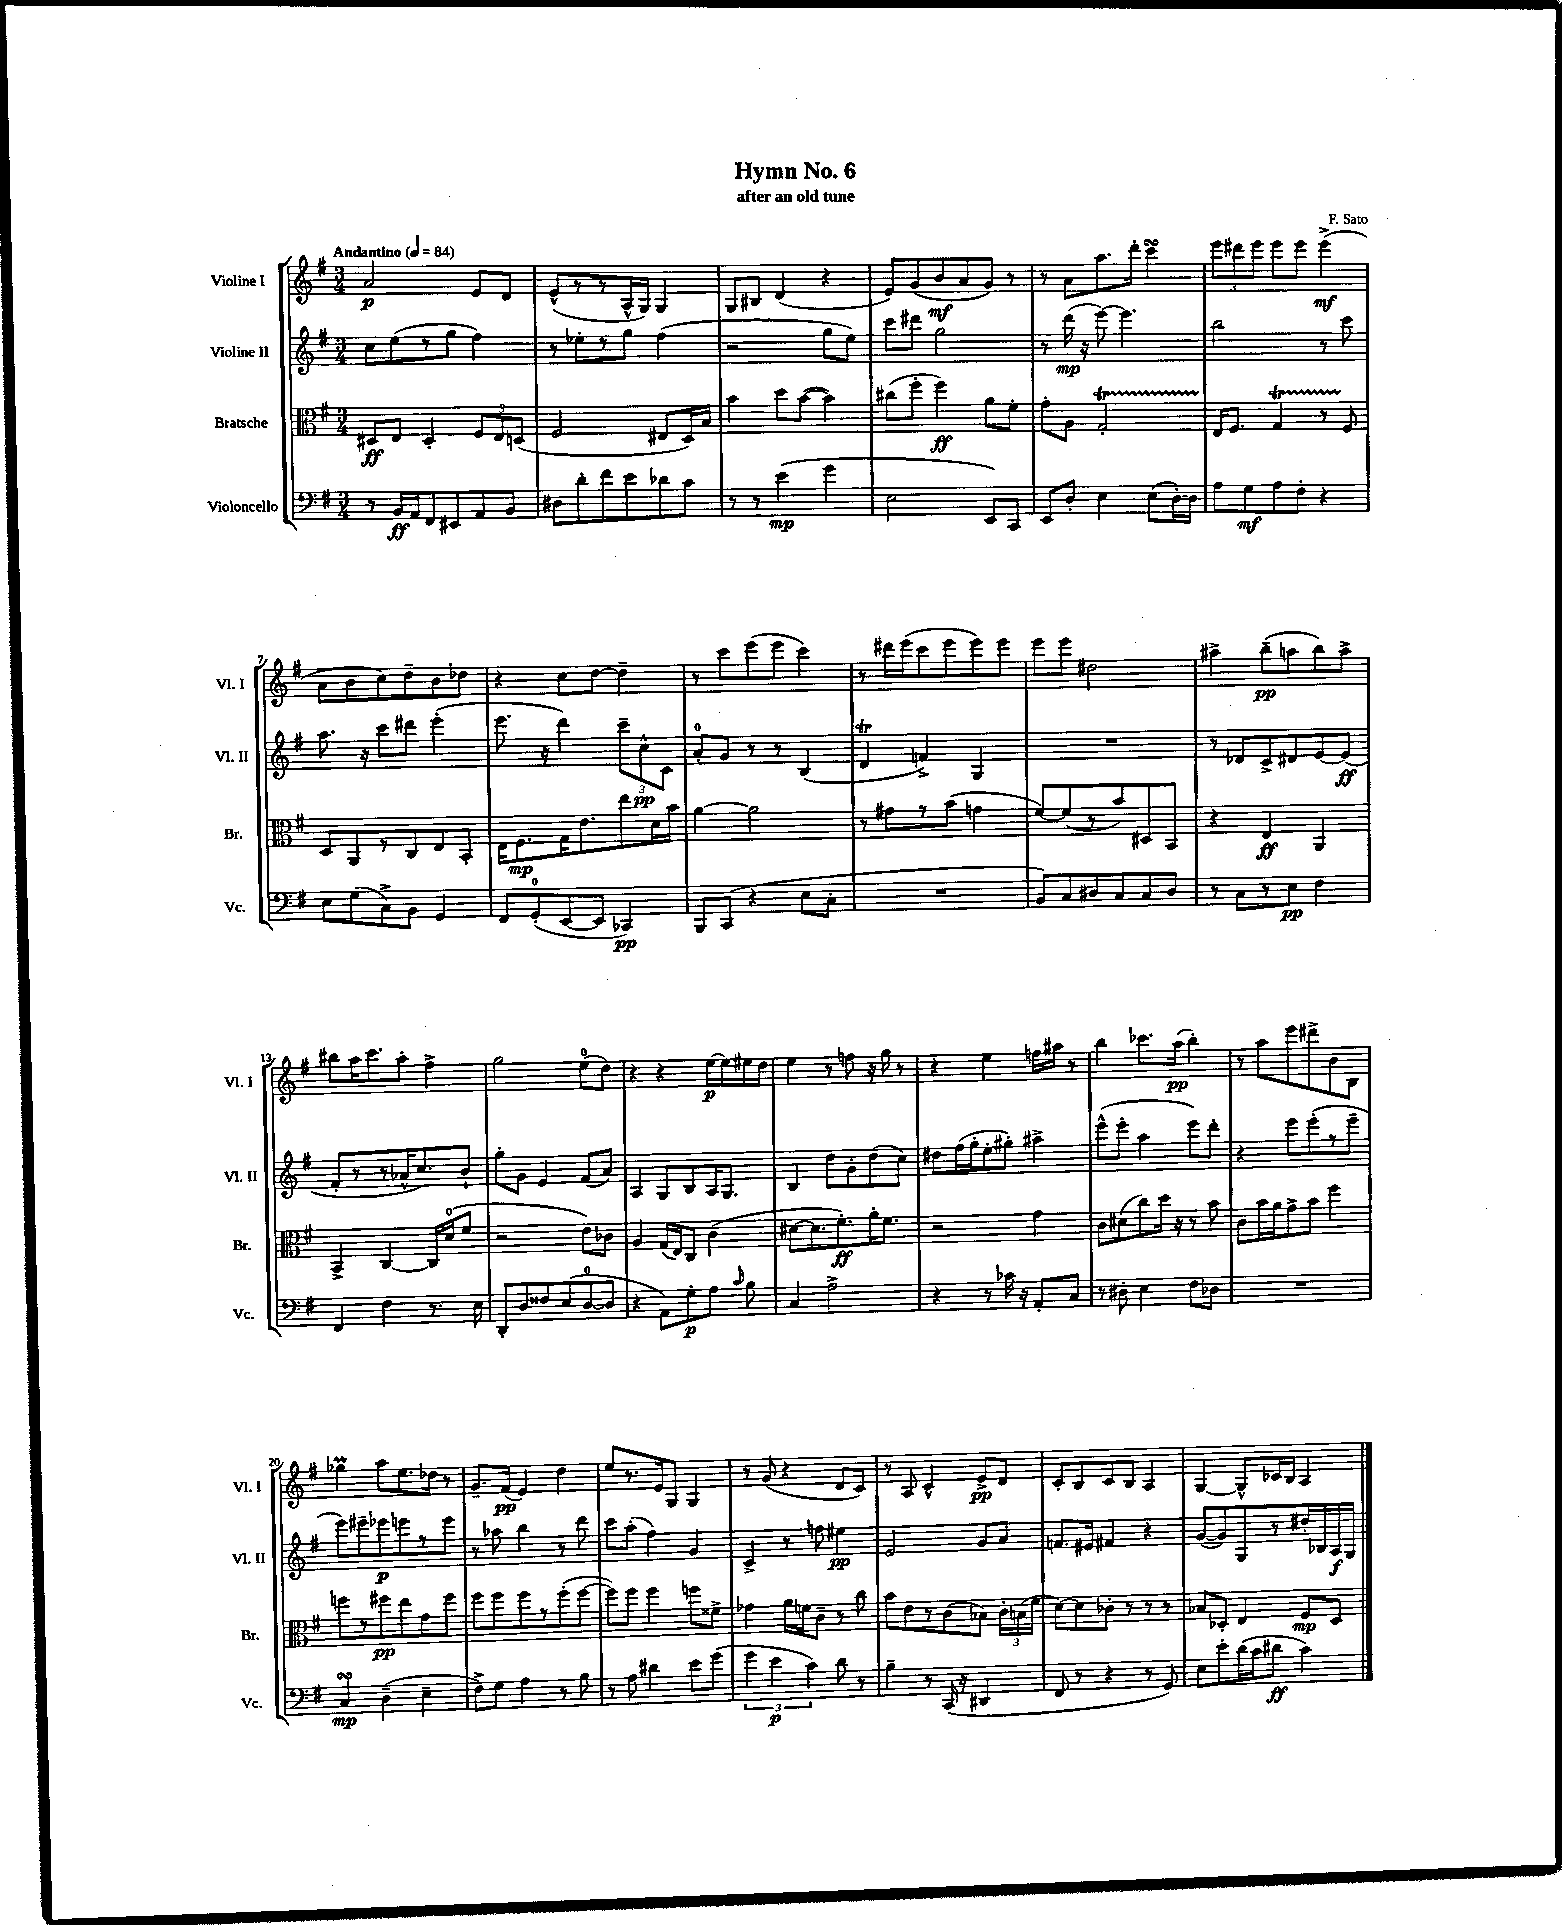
\header { title = "Hymn No. 6" composer = "F. Sato" subtitle = "after an old tune" }
<<
\new StaffGroup <<
\new Staff = "s0" \with { instrumentName = "Violine I" shortInstrumentName = "Vl. I" } {
    \clef treble \key g \major \numericTimeSignature \time 3/4 \tempo "Andantino" 4 = 84
    \autoBeamOff a'2\p e'8[ d'8] |
    e'8[-^( r8 r8 a16-^ g16]) g4 |
    g8[ bis8] d'4( r4 |
    e'8[) g'8( b'8\mf a'8 g'8]) r8 |
    r8 a'8[ a''8. d'''16]-. c'''4\turn |
    \tuplet 3/2 { e'''8[ dis'''8 e'''8] } e'''8[ e'''8] e'''4->\mf( |
    a'8[ b'8 c''8) d''8-- b'8 des''8] |
    r4 c''8[ d''8]~ d''4-- |
    r8 c'''8[ e'''8( e'''8] c'''4) |
    r8 dis'''16[ e'''16( c'''8 e'''8 e'''8) e'''8] |
    e'''8[ e'''8] dis''2 |
    ais''4-> b''8[--\pp( a''8 b''8) a''8]-> |
    bis''8[ a''16 c'''8. a''8]-. fis''4-> |
    g''2 e''8[-0( d''8]) |
    r4 r4 e''16[~\p e''16 eis''16 d''16] |
    e''4 r8 f''8 r16 g''16 r8 |
    r4 e''4 f''16[ ais''16] r8 |
    b''4 ces'''8.[ a''16]\pp( b''4-.) |
    r8 a''8[ e'''8 dis'''8-> b'8 b8] |
    ges''4\prall a''8[ e''8. des''16] r8 |
    g'8.[-- fis'16]\pp( e'4) d''4 |
    e''8[ r8. e'16 g8] g4 |
    r8 g'8( r4 d'8[ c'8]) |
    r8 a8 c'4-^ e'8[->\pp d'8] |
    c'8[-. b8 c'8 b8] a4 |
    g4~ g8[-^ ces'16 b16] a4 \bar "|." |
}
\new Staff = "s1" \with { instrumentName = "Violine II" shortInstrumentName = "Vl. II" } {
    \clef treble \key g \major \numericTimeSignature \time 3/4
    \autoBeamOff c''8[ e''8( r8 g''8] fis''4) |
    r8 ees''8[-. r8 g''8] fis''4( |
    r2 g''8[ e''8]) |
    c'''8[ dis'''8] g''2 |
    r8 d'''16\mp( r16 e'''8~) e'''4. |
    b''2 r8 c'''8 |
    a''8. r16 c'''8[ dis'''8] e'''4-.( |
    e'''8. r16 d'''4) \tuplet 3/2 { c'''8[-- c''8-^\pp c'8] } |
    a'8[-0-. g'8] r8 r8 b4( |
    d'4\trill f'4->) g4 |
    R2. |
    r8 des'8[ c'8-> dis'8 e'8~ e'8]\ff( |
    fis'8[-. r8 r8 aes'16-^ c''8.) b'8]-! |
    g''8[-. g'8] e'4 fis'8[( a'8]) |
    a4 g8[ b8 a16 g8.] |
    b4 d''8[ g'8-. d''8( c''8]) |
    dis''8[ fis''16( g''16-. e''8-. gis''8]-.) ais''4-> |
    e'''8[-^( e'''8]-. a''4 e'''8[) d'''8]-. |
    r4 e'''8[ e'''8-.( r8 e'''8]-- |
    e'''8[) eis'''8-- ees'''8\p e'''8 r8 e'''8] |
    r8 aes''8 b''4 r8 d'''8 |
    c'''8[ a''8]-.( fis''4) g'4 |
    c'4-> r8 f''8 eis''4\pp |
    e'2 g'8[ a'8] |
    f'8.[ eis'16] fis'4 r4 |
    g'8[~( g'8) g8 r8 dis''16-. bes16 a16\f g16] \bar "|." |
}
\new Staff = "s2" \with { instrumentName = "Bratsche" shortInstrumentName = "Br." } {
    \clef alto \key g \major \numericTimeSignature \time 3/4
    \autoBeamOff dis8[\ff e8] dis4-. \tuplet 3/2 { fis8[ e8 d8]( } |
    fis2 eis8[ d16) b16] |
    b'4 d''8[ b'8]~( b'4) |
    cis''8[( fis''8]-. fis''4\ff) a'8[ fis'8]-. |
    g'8[-. a8] g2-.\startTrillSpan |
    e16[\stopTrillSpan fis8.] g4\startTrillSpan r8 fis8\stopTrillSpan |
    d8[ a,8 r8 c8 e8 b,8]-. |
    e16[ fis8.\mp g16 e'8. e''8 d'16 b'16] |
    a'4~ a'2 |
    r8 gis'8[ r8 b'8]( g'4 |
    fis'8[~) fis'8( r8 b'8) dis8 b,8] |
    r4 e4\ff a,4 |
    b,4-> c4~ c16[ d'16-0( fis'8] |
    r2 e'8[) ces'8] |
    a4 g16[( e16) c8] c'4( |
    dis'8[~ dis'8. fis'8.-.\ff) a'16-. fis'8.] |
    r2 g'4 |
    c'8[ dis'8( c''8) d''16] r16 r8 b'8 |
    c'8[ b'16 a'16 g'8-> b'8] fis''4 |
    f''8[ r8 fis''8\pp e''8 g'8 fis''8] |
    fis''8[ fis''8 fis''8 r8 fis''8-.( fis''8]~ |
    fis''8[) fis''8] fis''4 f''8[ fisis'8]-> |
    ges'4 a'16[ f'16 c'8]-- r8 c''8 |
    b'8[ e'8 r8 c'8( bes8]) \tuplet 3/2 { c'16[-. b16( fis'16] } |
    d'8[~) d'8 ces'8]-. r8 r8 r8 |
    bes8[ des8]-. e4 fis8[\mp des8] \bar "|." |
}
\new Staff = "s3" \with { instrumentName = "Violoncello" shortInstrumentName = "Vc." } {
    \clef bass \key g \major \numericTimeSignature \time 3/4
    \autoBeamOff r8 b,16[\ff a,16 fis,8 eis,8 a,8 b,8] |
    dis8[ d'8-. fis'8 e'8 des'8 c'8] |
    r8 r8 e'4\mp( g'4 |
    e2 e,8[) c,8] |
    e,8[ d8]-. e4 e8[( d16~-.) d16] |
    a8[ g8\mf a8 fis8]-. r4 |
    e8[ g8( c8->) b,8] g,4 |
    fis,8[ g,8-0-.( e,8~ e,8] ces,4\pp) |
    b,,8[ c,8]( r4 e8[ c8]-. |
    R2. |
    b,8[) c8 dis8 c8 c8 dis8] |
    r8 c8[ r8 e8]\pp fis4 |
    fis,4 fis4 r8. e16 |
    d,8[-. d8 fisis8 e8( d8-0~ d8] |
    r4 a,8[) g8-.\p a8] \grace { c'16 } b8 |
    c4 a2-> |
    r4 r8 ces'16 r16 a,8[-. c8] |
    r8 dis8-. e4 fis8[ des8] |
    R2. |
    c4\turn\mp d4--( e4-- |
    fis8[->) g8] a4 r8 b8 |
    r8 a8 dis'4 e'8[ g'8]( |
    \tuplet 3/2 { g'4 e'4\p c'4) } d'8 r8 |
    b4-- r8 c,16( r16 dis,4 |
    fis,8 r8 r4 r8 g,8) |
    e8[ e'8-. d'16( c'16 dis'8]\ff c'4) \bar "|." |
}
>>
>>
